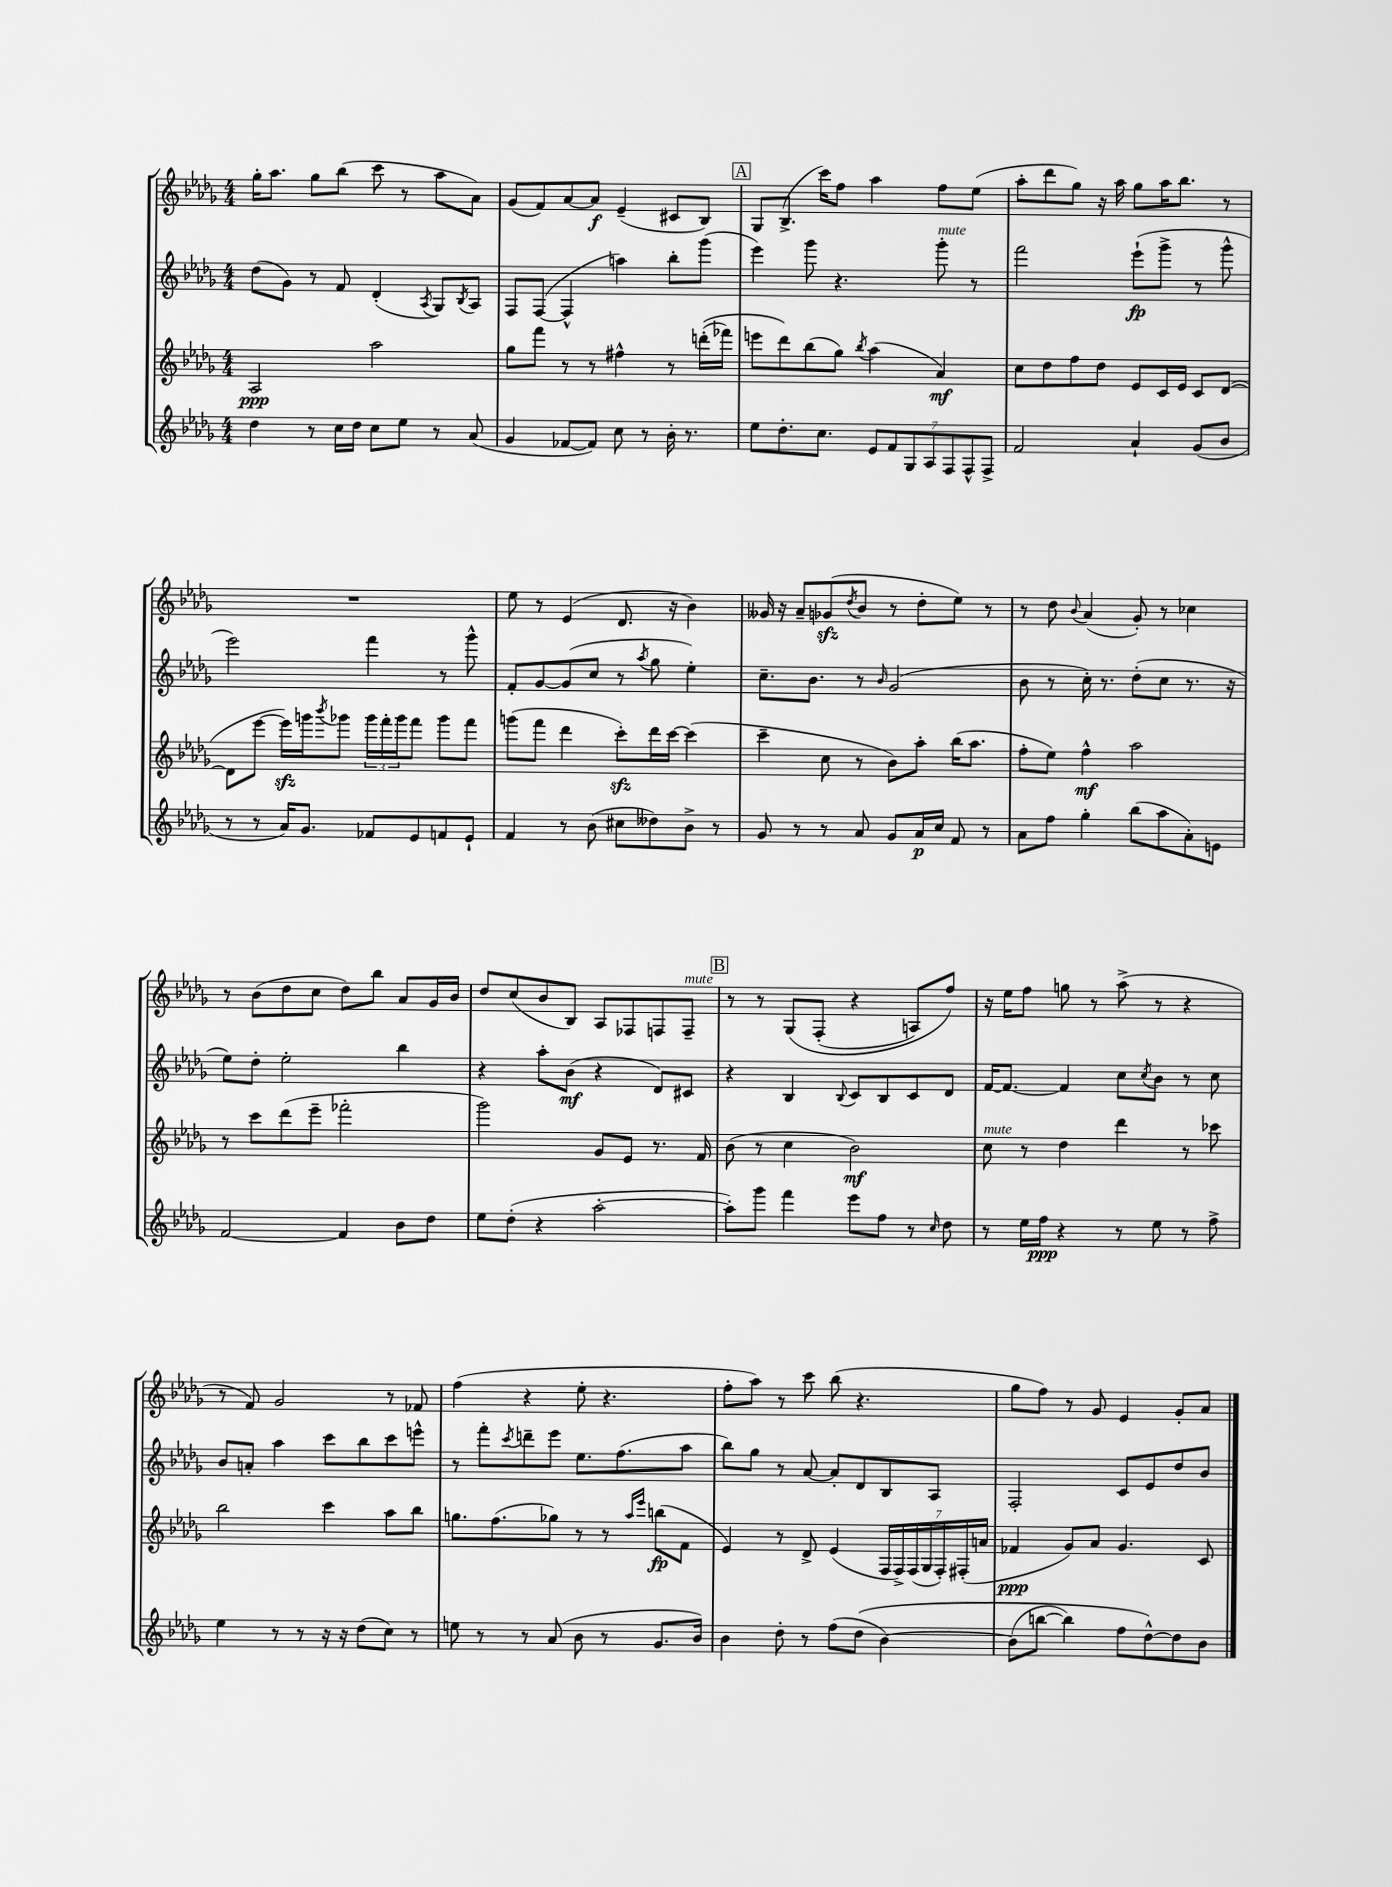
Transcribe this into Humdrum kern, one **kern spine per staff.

**kern	**kern	**kern	**kern
*staff4	*staff3	*staff2	*staff1
*clefG2	*clefG2	*clefG2	*clefG2
*k[b-e-a-d-g-]	*k[b-e-a-d-g-]	*k[b-e-a-d-g-]	*k[b-e-a-d-g-]
*M4/4	*M4/4	*M4/4	*M4/4
4dd-\	2A-/	(8dd-\L	16gg-'\LK
.	.	.	8.aa-\J
.	.	8g-\J)	.
8r	.	8r	8gg-\L
16cc\LL	.	8f/	(8bb-\J
16dd-\JJ	.	.	.
8cc\L	2aa-\	(4d-'/	8ccc\
8ee-\J	.	.	8r
.	.	8qA-/	.
8r	.	8G-/L)	8aa-\L
.	.	8qB-/	.
(8a-/	.	8A-/J	8a-\J)
=	=	=	=
4g-/	8gg-\L	8F/L	(8g-/L
.	8fff\J	([8F/J	8f/)
[8f-/L	8r	4F^^/]	[8a-/
8f-/]J)	8r	.	8a-/]J
8cc\	4ff#^^\	4aa\)	(4e-~/
8r	.	.	.
16b-'\	8r	8bb-'\L	8c#/L
8.r	.	.	.
.	&((16ddd'\LL	(8ggg-\J	8B-/J)
.	16fff-\JJ)	.	.
=	=	=	=
8ee-\L	8eee\L	4eee-\)	8G-/L
8.dd-'\	8ddd-\&)	.	(8.B-^/J
.	(8bb-\	8ggg-\	.
8.cc\J	.	.	16ccc\LK)
.	8gg-\J)	4.r	8ff\J
.	8qbb-/	.	.
14e-/L	(4aa-\	.	4aa-\
14f/	.	.	.
14G-/	.	.	.
14A-/	.	.	.
.	4a-/)	8ggg-'\	8ff\L
14F/	.	.	.
14F^^/	.	.	.
.	.	8r	(8ee-\J
14F^/J	.	.	.
=	=	=	=
2f/	8cc\L	2fff\	8aa-'\L
.	8dd-\	.	8ddd-\
.	8ff\	.	8gg-\J)
.	8dd-\J	.	16r
.	.	.	16aa-\
4a-`/	8e-/L	(8eee-`\L	8gg-\L
.	16c/L	8ggg-^\J	16aa-\K
.	16e-/JJ	.	8.bb-\J
(8g-/L	8c/L	8r	.
8b-/J	([8d-/J	8ggg-^^\	8r
=	=	=	=
8r	8d-\]L	2eee-\)	1r
8r	[8eee-\J	.	.
16a-/LK)	16eee-\]LL)	.	.
8.g-/J	16ggg\J	.	.
.	8qbbb-/	.	.
.	8ggg-\J	.	.
8f-/L	24ggg-\LL	4fff\	.
.	24fff'\	.	.
.	24ggg-\J	.	.
8e-/	8fff\J	.	.
8f/	8ggg-\L	8r	.
8e-`/J	8fff\J	8ggg-^^\	.
=	=	=	=
4f/	(8ggg\L	8f'/L	8ee-\
.	8fff\J	[8g-/	8r
8r	4ddd-\	(8g-/]	(4e-/
(8b-\	.	8cc/J	.
8cc#\L	8ccc'\L)	8r	8.d-/
.	.	8qaa-/	.
8dd--\)	16ddd-\L	8gg-\	.
.	[16ccc\JJ	.	16r
8b-^\J	(4ccc\]	4ee-'\)	4b-\)
8r	.	.	.
=	=	=	=
8g-/	4ccc~\	8.cc~\L	16g--/
.	.	.	16r
8r	.	.	8a-~/L
.	.	8.b-\J	.
8r	8cc\	.	(8g-/
.	.	.	8qdd-/
8a-/	8r	8r	8b-/J
.	.	16qqb-/	.
8g-/L	8b-\L)	(2g-/	8r
16a-/L	8aa-'\J	.	8dd-'\L
16cc/JJ	.	.	.
8f/	(16bb-\LK	.	8ee-\J)
.	8.aa-\J	.	.
8r	.	.	8r
=	=	=	=
8a-\L	8ff'\L	8b-\	8r
8ff\J	8ee-\J)	8r	8dd-\
.	.	.	8qqb-/
4gg-'\	4ff^^\	16cc'\)	(4a-/
.	.	8.r	.
(8bb-\L	2aa-\	(8dd-'\L	8g-'/)
8aa-\	.	8cc\J	8r
8a-'\)	.	8.r	4cc-\
8e\J	.	.	.
.	.	16r	.
=	=	=	=
[2f/	8r	8ee-\L)	8r
.	8ccc\L	8dd-'\J	(8b-\L
.	(8ddd-\	2ee-'\	8dd-\
.	8eee-~\J	.	8cc\J
4f/]	2fff-'\	.	8dd-\L)
.	.	.	8bb-\J
8b-\L	.	4bb-\	8a-/L
8dd-\J	.	.	16g-/L
.	.	.	16b-/JJ
=	=	=	=
8ee-\L	2ggg-\)	4r	8dd-/L
(8dd-'\J	.	.	(8cc/
4r	.	8aa-'\L	8b-/
.	.	(8b-\J	8B-/J)
[2aa-'\	8g-/L	4r	8A-/L
.	8e-/J	.	8F-/
.	8.r	8d-/L)	8F/
.	.	8c#/J	8F~/J
.	16f/	.	.
=	=	=	=
8aa-'\]L)	(8b-\	4r	8r
8ggg-\J	8r	.	8r
4fff\	4cc\	4B-/	&(8G-/L
.	.	.	(8F'/J
.	.	8qqB-/	.
8eee-\L	2b-\)	8c/L	4r
8ff\J	.	8B-/	.
8r	.	8c/	8A/L)
16qqcc/	.	.	.
8dd-\	.	8d-/J	8ff/J&)
=	=	=	=
8r	8cc\	[16f/LK	16r
.	.	8.f/_J	16ee-\LK
16ee-\LL	8r	.	8ff\J
16ff\JJ	.	.	.
4r	4dd-\	4f/]	8gg\
.	.	.	8r
8r	4ddd-\	8cc\L	(8aa-^\
.	.	8qcc/	.
8ee-\	.	8b-\J	8r
8r	8r	8r	4r
8ff^\	8ccc-\	8cc\	.
=	=	=	=
4ee-\	2bb-\	8b-/L	8r
.	.	8a'/J	8f/)
8r	.	4aa-\	2g-/
8r	.	.	.
16r	4ccc\	8ccc\L	.
16r	.	.	.
(8dd-\L	.	8bb-\	.
8cc\J)	8aa-\L	8ccc\	8r
8r	8bb-\J	8eee^^\J	8f-/
=	=	=	=
8ee\	8.gg\L	8r	(4ff\
8r	.	8fff'\L	.
.	(8.ff\	.	.
.	.	8qccc/	.
8r	.	8ddd~\	4r
(8a-/	8gg-\J)	8eee-\J	.
8b-\	8r	8.ee-\L	8ee-'\
8r	8r	.	4.r
.	.	(8.ff\	.
.	16qqaa-/LL	.	.
.	16qqeee-/JJ	.	.
8.g-/L	(8bb\L	.	.
.	8f\J	8aa-\J	.
16b-/Jk)	.	.	.
=	=	=	=
4b-\	4e-/)	8bb-\L)	8ff'\L
.	.	8gg-\J	8aa-\J)
8dd-'\	8r	8r	8r
8r	8d-^/	[8a-/	8ccc\
(8ff\L	(4e-/	8a-'/]L	(8bb-\
&(8dd-\J	.	8d-/	4.r
[4b-\)	28F/LL	8B-/	.
.	28F^/)	.	.
.	(28F/	.	.
.	28G-/	.	.
.	.	8A-/J	.
.	28F'/)	.	.
.	(28F#'/	.	.
.	28a/JJ	.	.
=	=	=	=
(8b-\]L	4f-/	2F'/	8gg-\L
[8bb\J	.	.	8ff\J)
4bb\])	8g-/L)	.	8r
.	8a-/J	.	8g-/
8ff\L	4.g-/	8c/L	4e-/
[8dd-^^\&)	.	8e-/	.
8dd-\]	.	8dd-/	8g-'/L
8b-\J	8c/	8b-/J	8a-/J
==	==	==	==
*-	*-	*-	*-
